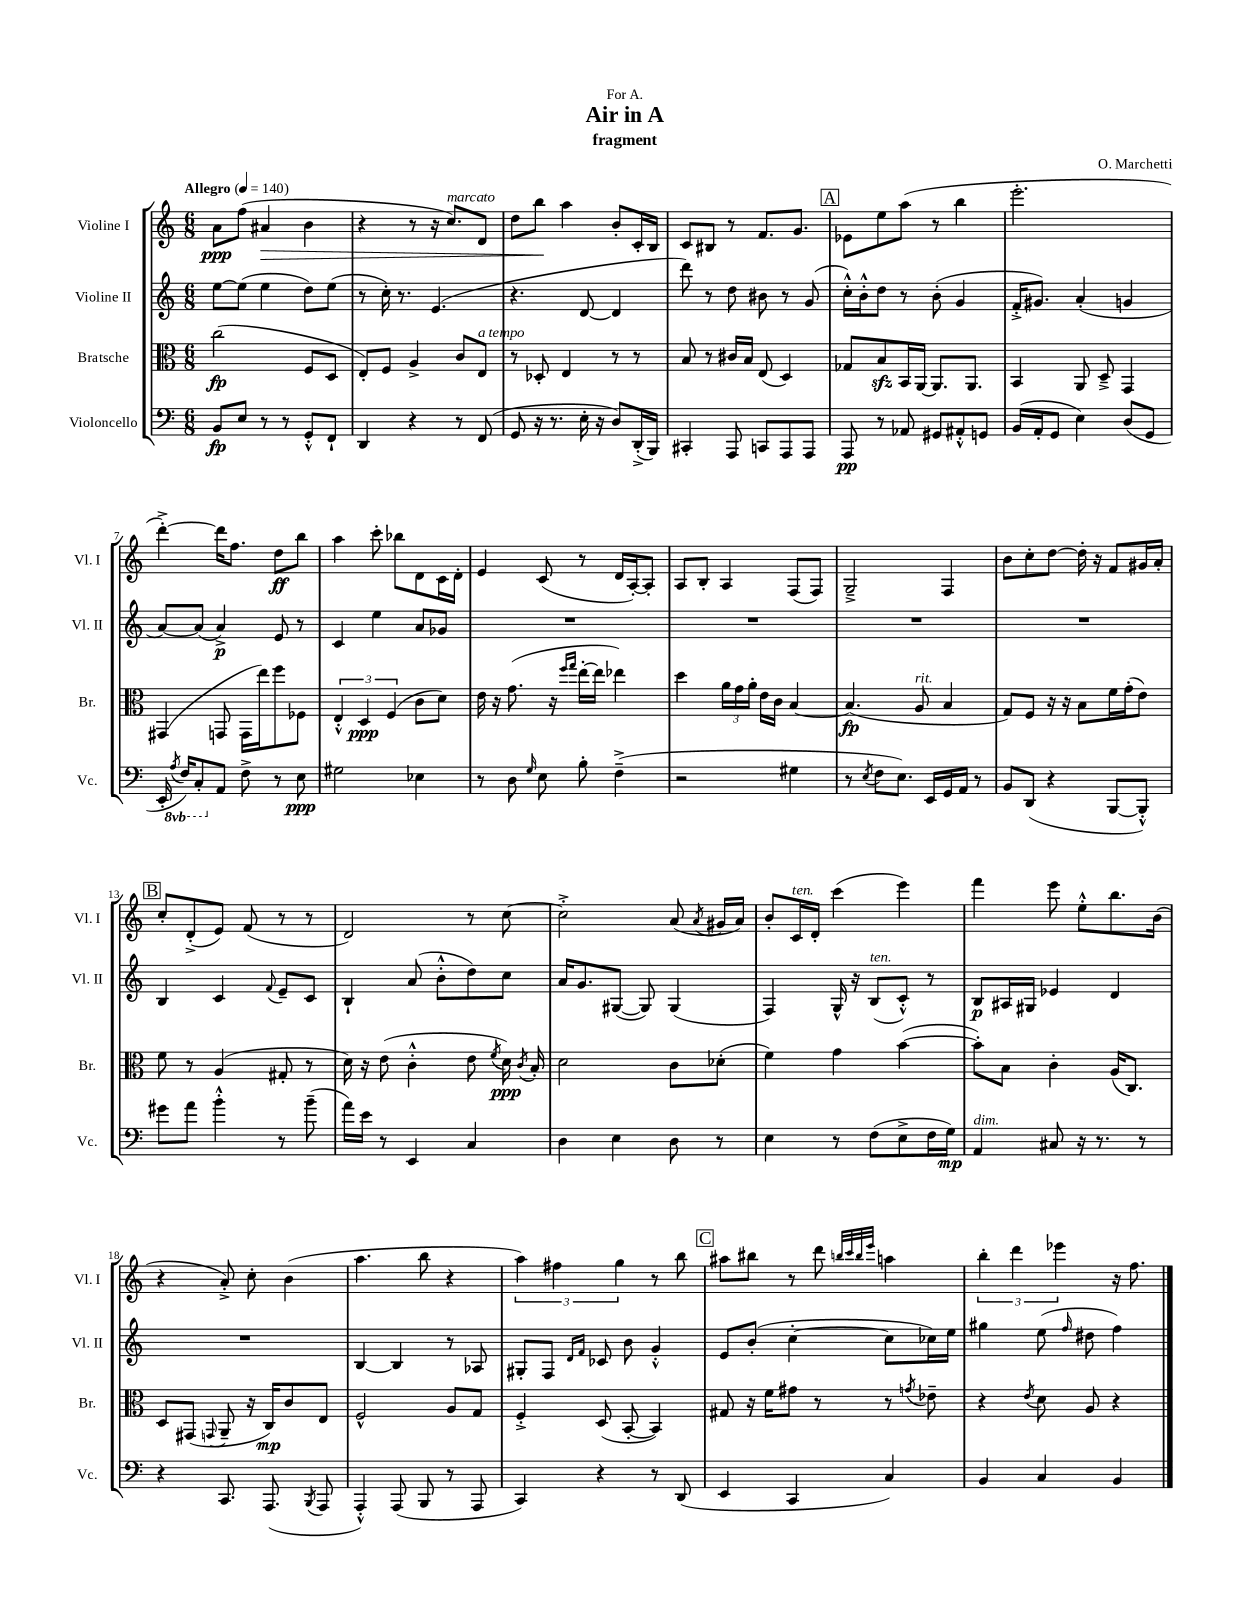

**kern	**kern	**kern	**kern
*staff4	*staff3	*staff2	*staff1
*clefF4	*clefC3	*clefG2	*clefG2
*k[]	*k[]	*k[]	*k[]
*M6/8	*M6/8	*M6/8	*M6/8
*MM140	*MM140	*MM140	*MM140
8BB	(2cc	[8ee	8a
8E	.	(8ee]	(8ff
8r	.	4ee	4a#
8r	.	.	.
8GG'^^	8F	8dd)	4b
8FF`	8D	(8ee	.
=	=	=	=
4DD	8E')	8r	4r
.	8F	16cc')	.
.	.	8.r	.
4r	4A^	.	8r
.	.	(4.e	16r
.	.	.	8.cc)
8r	8c	.	.
(8FF	8E	.	8d
=	=	=	=
8GG	8r	4.r	8dd
16r	8D-'	.	8bb
8.r	.	.	.
.	4E	.	4aa
16E'	.	[8d	.
16r	.	.	.
8D)	8r	4d]	8b'
(16DD'^	8r	.	16c'
16BBB)	.	.	16B
=	=	=	=
4CC#'	8B	8ddd)	8c
.	8r	8r	8B#
8AAA	16c#	8dd	8r
.	16B	.	.
8CC	(8E	8b#	8.f
8AAA	4D)	8r	.
.	.	.	8.g
8AAA	.	(8g	.
=	=	=	=
8AAA	8G-	16cc'^^)	8e-
.	.	16b'^^	.
8r	8B	8dd	8ee
8AA-	16BB	8r	(8aa
.	[16AA	.	.
8GG#	8.AA]	(8b'	8r
8AA#'^^	.	4g	4bb
.	8.AA	.	.
8GG	.	.	.
=	=	=	=
(16BB	4BB	16f'^	2.eee'
16AA'	.	8.g#)	.
8GG	.	.	.
4E)	8AA	(4a'	.
.	8D~^	.	.
(8D	4GG	4g	.
8GG	.	.	.
=	=	=	=
16EE'	(4GG#	[8a)	[4ddd'^)
8qAA	.	.	.
16FF)	.	.	.
8CC'	.	(8a]	.
8AA	8GG	4a^)	16ddd]
.	.	.	8.ff
8F^	16GG	.	.
.	16ee)	.	.
8r	8ff	8e	8dd
8E	8F-	8r	8bb
=	=	=	=
2G#	6E'^^	4c	4aa
.	6D	.	.
.	.	4ee	8ccc'
.	(6F	.	.
.	.	.	8bb-
4E-	8c	8a	8d
.	8d)	8g-	16c
.	.	.	16d'
=	=	=	=
8r	16e	2.r	4e
.	16r	.	.
8D	(8.g	.	.
16qqG	.	.	.
8E	.	.	(8c
.	16r	.	.
.	16qqff	.	.
.	16qqgg	.	.
8B'	[16ee'	.	8r
.	16ee]	.	.
(4F~^	4ee-)	.	16d
.	.	.	[16A')
.	.	.	8A']
=	=	=	=
2r	4dd	2.r	8A
.	.	.	8B'
.	24a	.	4A
.	24g	.	.
.	24a'	.	.
.	16e	.	.
.	16c	.	.
4G#	[4B	.	(8F
.	.	.	8F)
=	=	=	=
8r	(4.B]	2.r	2G~^
8qE	.	.	.
8F	.	.	.
8.E)	.	.	.
.	8A	.	.
16EE	.	.	.
16GG	4B	.	4F
16AA	.	.	.
8r	.	.	.
=	=	=	=
8BB	8G)	2.r	8b
(8DD	8F	.	8cc'
4r	16r	.	[8dd
.	16r	.	.
.	8B	.	16dd']
.	.	.	16r
[8BBB	16f	.	8f
.	(16g'	.	.
8BBB'^^])	8e)	.	16g#
.	.	.	16a'
=	=	=	=
8g#	8f	4B	8cc'
8a	8r	.	(8d'^
4b'^^	(4A	4c	8e)
.	.	.	(8f
.	.	8qqf	.
8r	8G#'	8e~	8r
(8b~	8r	8c	8r
=	=	=	=
16a)	16d)	4B`	2d)
16e	16r	.	.
8r	(8e	.	.
4EE	4c'^^	(8a	.
.	.	8b'^^	.
4C	8e	8dd)	8r
.	8qf	.	.
.	16d)	8cc	[8cc
.	8qc	.	.
.	16B'	.	.
=	=	=	=
4D	2d	16a	2cc'^]
.	.	8.g	.
4E	.	([8G#	.
.	.	8G#])	.
8D	8c	(4G#	(8a
.	.	.	8qa
8r	(8d-'	.	16g#
.	.	.	16a)
=	=	=	=
4E	4f)	4F)	8b'
.	.	.	16c
.	.	.	16d'
8r	4g	16G^^	(4ccc
.	.	16r	.
(8F	.	(8B	.
8E^	([4b	8c'^^)	4eee)
16F	.	8r	.
16G)	.	.	.
=	=	=	=
4AA	8b'])	8B	4fff
.	8B	16A#	.
.	.	16G#	.
8C#	4c'	4e-	8eee
16r	.	.	8ee'^^
8.r	.	.	.
.	(16A	4d	8.bb
.	8.C)	.	.
8r	.	.	.
.	.	.	(16b
=	=	=	=
4r	8D	2.r	4r
.	(8GG#	.	.
.	8qqGG	.	.
8.CC	8AA~	.	8a'^)
.	16r	.	8cc'
(8.AAA	16C)	.	.
.	8c	.	(4b
8qBBB	.	.	.
8AAA	8E	.	.
=	=	=	=
4AAA'^^)	2F^^	[4B	4.aa
(8AAA	.	4B]	.
8BBB	.	.	8bb
8r	8A	8r	4r
8AAA	8G	8A-	.
=	=	=	=
4CC)	4F'^	8G#'	6aa)
.	.	8F	.
.	.	.	6ff#
.	.	16qqd	.
.	.	16qqf	.
4r	(8D	8c-	.
.	.	.	6gg
.	[8BB'	8b	.
8r	4BB])	4g'^^	8r
(8DD	.	.	8bb
=	=	=	=
4EE	8G#	8e	8aa#
.	16r	(8b'	8bb#
.	16f	.	.
4CC	8g#	[4cc'	8r
.	8r	.	8ddd
.	.	.	32qqbb
.	.	.	32qqccc
.	.	.	32qqbb
.	.	.	32qqeee
4C)	8r	8cc]	4aa
.	8qg	.	.
.	8e-~	16cc-)	.
.	.	16ee	.
=	=	=	=
4BB	4r	4gg#	6bb'
.	.	.	6ddd
.	8qe	.	.
4C	8d	(8ee	.
.	.	.	6eee-
.	.	16qqff	.
.	8A	8dd#	.
4BB	4r	4ff)	16r
.	.	.	8.ff
==	==	==	==
*-	*-	*-	*-
